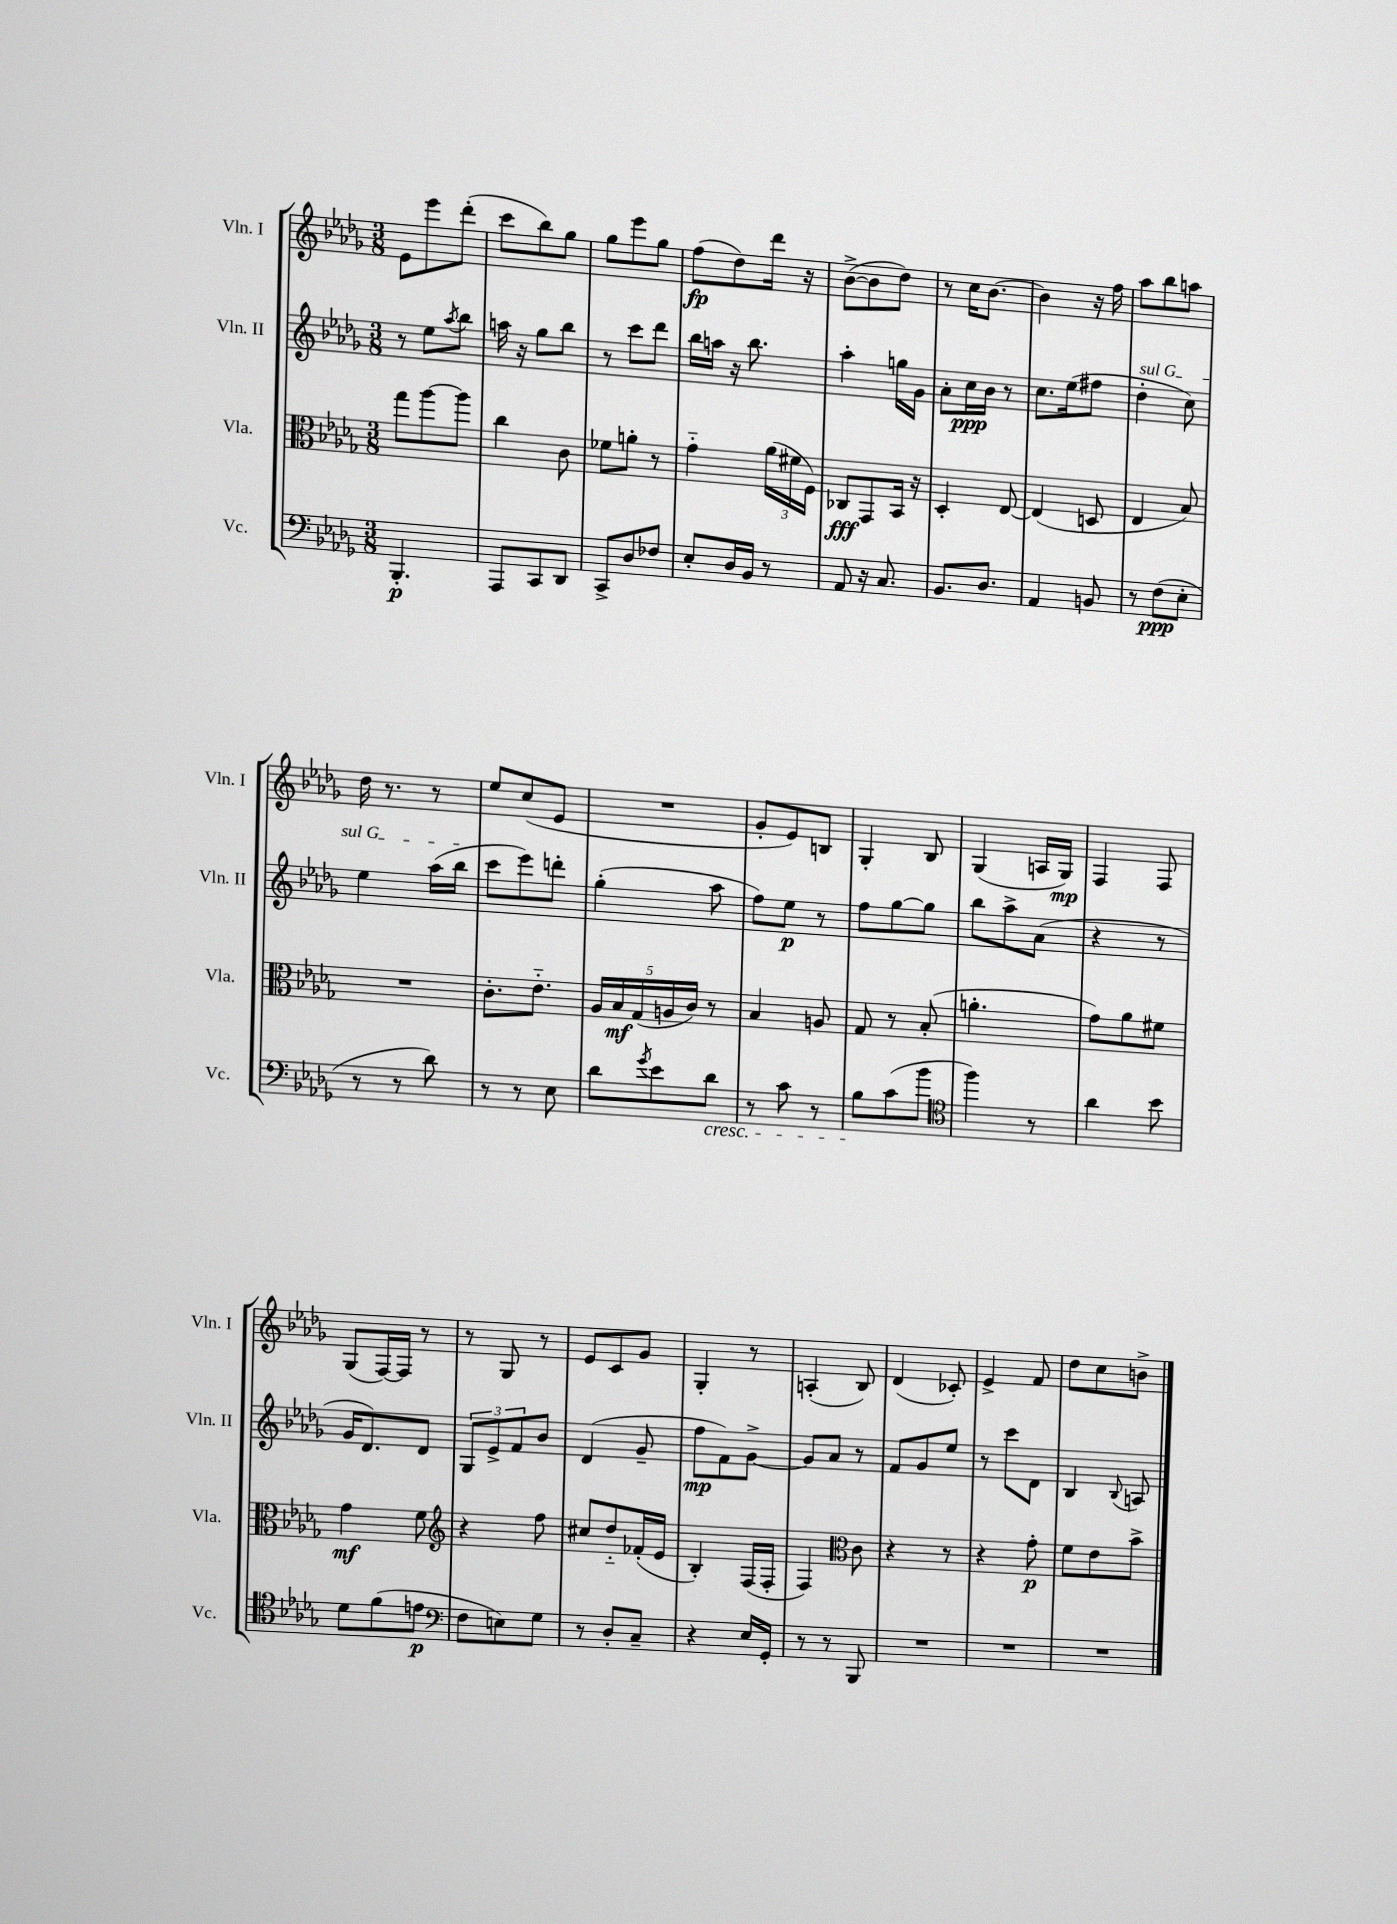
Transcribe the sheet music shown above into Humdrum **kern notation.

**kern	**kern	**kern	**kern
*staff4	*staff3	*staff2	*staff1
*clefF4	*clefC3	*clefG2	*clefG2
*k[b-e-a-d-g-]	*k[b-e-a-d-g-]	*k[b-e-a-d-g-]	*k[b-e-a-d-g-]
*M3/8	*M3/8	*M3/8	*M3/8
4.BBB-'	8gg-	8r	8e-
.	[8aa-	8ee-	8eee-
.	.	8qaa-	.
.	8aa-]	8bb-	(8ddd-'
=	=	=	=
8AAA-	4cc	16aa	8ccc
.	.	16r	.
8CC	.	8gg-	8bb-)
8DD-	8c	8bb-	8gg-
=	=	=	=
8CC^	8f-	8r	8gg-
8D-	8a'	8ccc	8eee-
8F-	8r	8ddd-	8gg-
=	=	=	=
8E-'	4g-'~	16bb-	(8ff
.	.	16aa	.
16D-	.	16r	8dd-)
16BB-	.	8.bb-	.
8r	(24a-	.	16ddd-
.	24f#	.	.
.	.	.	16r
.	24F)	.	.
=	=	=	=
8AA-	8C-	4aa-'	([8b-^
16r	8GG-	.	8b-]
8.C	.	.	.
.	16BB-	16gg	8dd-)
.	16r	16g-	.
=	=	=	=
8.BB-	4D-'	8a-'	8r
.	.	16cc	16cc
8.D-	.	16b-	[8.b-
.	[8E-	8r	.
=	=	=	=
4AA-	(4E-]	8.cc	4b-]
.	.	(16ee-	.
8BB	8D	8ff#	16r
.	.	.	16ff
=	=	=	=
8r	4E-	4dd-'	8aa-
(8F	.	.	8bb-
8E-'	8B-)	8cc)	8aa
=	=	=	=
8r	4.r	4ee-	16dd-
.	.	.	8.r
8r	.	.	.
8d-)	.	(16aa-	8r
.	.	16bb-	.
=	=	=	=
8r	8.c'	8ccc	8ee-
8r	.	8eee-)	(8cc
.	8.e-'~	.	.
8E-	.	8ddd'	8e-
=	=	=	=
8d-	20A-	(4gg-'	4.r
.	20B-	.	.
.	(20G-	.	.
8qg-	.	.	.
8e-	.	.	.
.	20A	.	.
.	20c)	.	.
8d-	8r	8aa-	.
=	=	=	=
8r	4B-	8ff)	8g-'
8c	.	8ee-	8e-)
8r	8A	8r	8B
=	=	=	=
8B-	8G-	8ff	4G-'
(8c	8r	[8gg-	.
8b-	(8B-'	8gg-]	8B-
=	=	=	=
*clefC4	*	*	*
4ff)	4.a'	8bb-	(4G-
.	.	8aa-^	.
8r	.	(8a-	16A
.	.	.	16G-)
=	=	=	=
4a-	8g-)	4r	4F
.	8a-	.	.
8b-	8f#	8r	8F
=	=	=	=
8d-	4g-	16g-	(8G-
.	.	8.d-)	.
(8f	.	.	[16F)
.	.	.	16F]
8e	8f	8d-	8r
=	=	=	=
*clefF4	*clefG2	*	*
8F	4r	12G-	8r
.	.	12e-^	.
8E)	.	.	8G-
.	.	12f	.
8G-	8ff	8b-	8r
=	=	=	=
8r	8cc#	(4d-	8e-
8D-'	8dd-'~	.	8c
8C~	(16f-'	8g-~	8g-
.	16e-	.	.
=	=	=	=
4r	4B-')	8ff	4G-'
.	.	8f)	.
16E-	(16F	[8g-^	8r
16GG-'	16F'	.	.
=	=	=	=
8r	4F)	8g-]	(4A'
8r	.	8a-	.
*	*clefC3	*	*
8BBB-	8c	8r	8B-)
=	=	=	=
4.r	4r	8f	(4d-
.	.	8g-	.
.	8r	8ee-	8c-')
=	=	=	=
4.r	4r	8r	4e-^
.	.	8ccc	.
.	8g-'	8d-	8f
=	=	=	=
4.r	8f	4B-	8dd-
.	8e-	.	8cc
.	.	8qqB-	.
.	8b-^	8A	8b^
==	==	==	==
*-	*-	*-	*-
